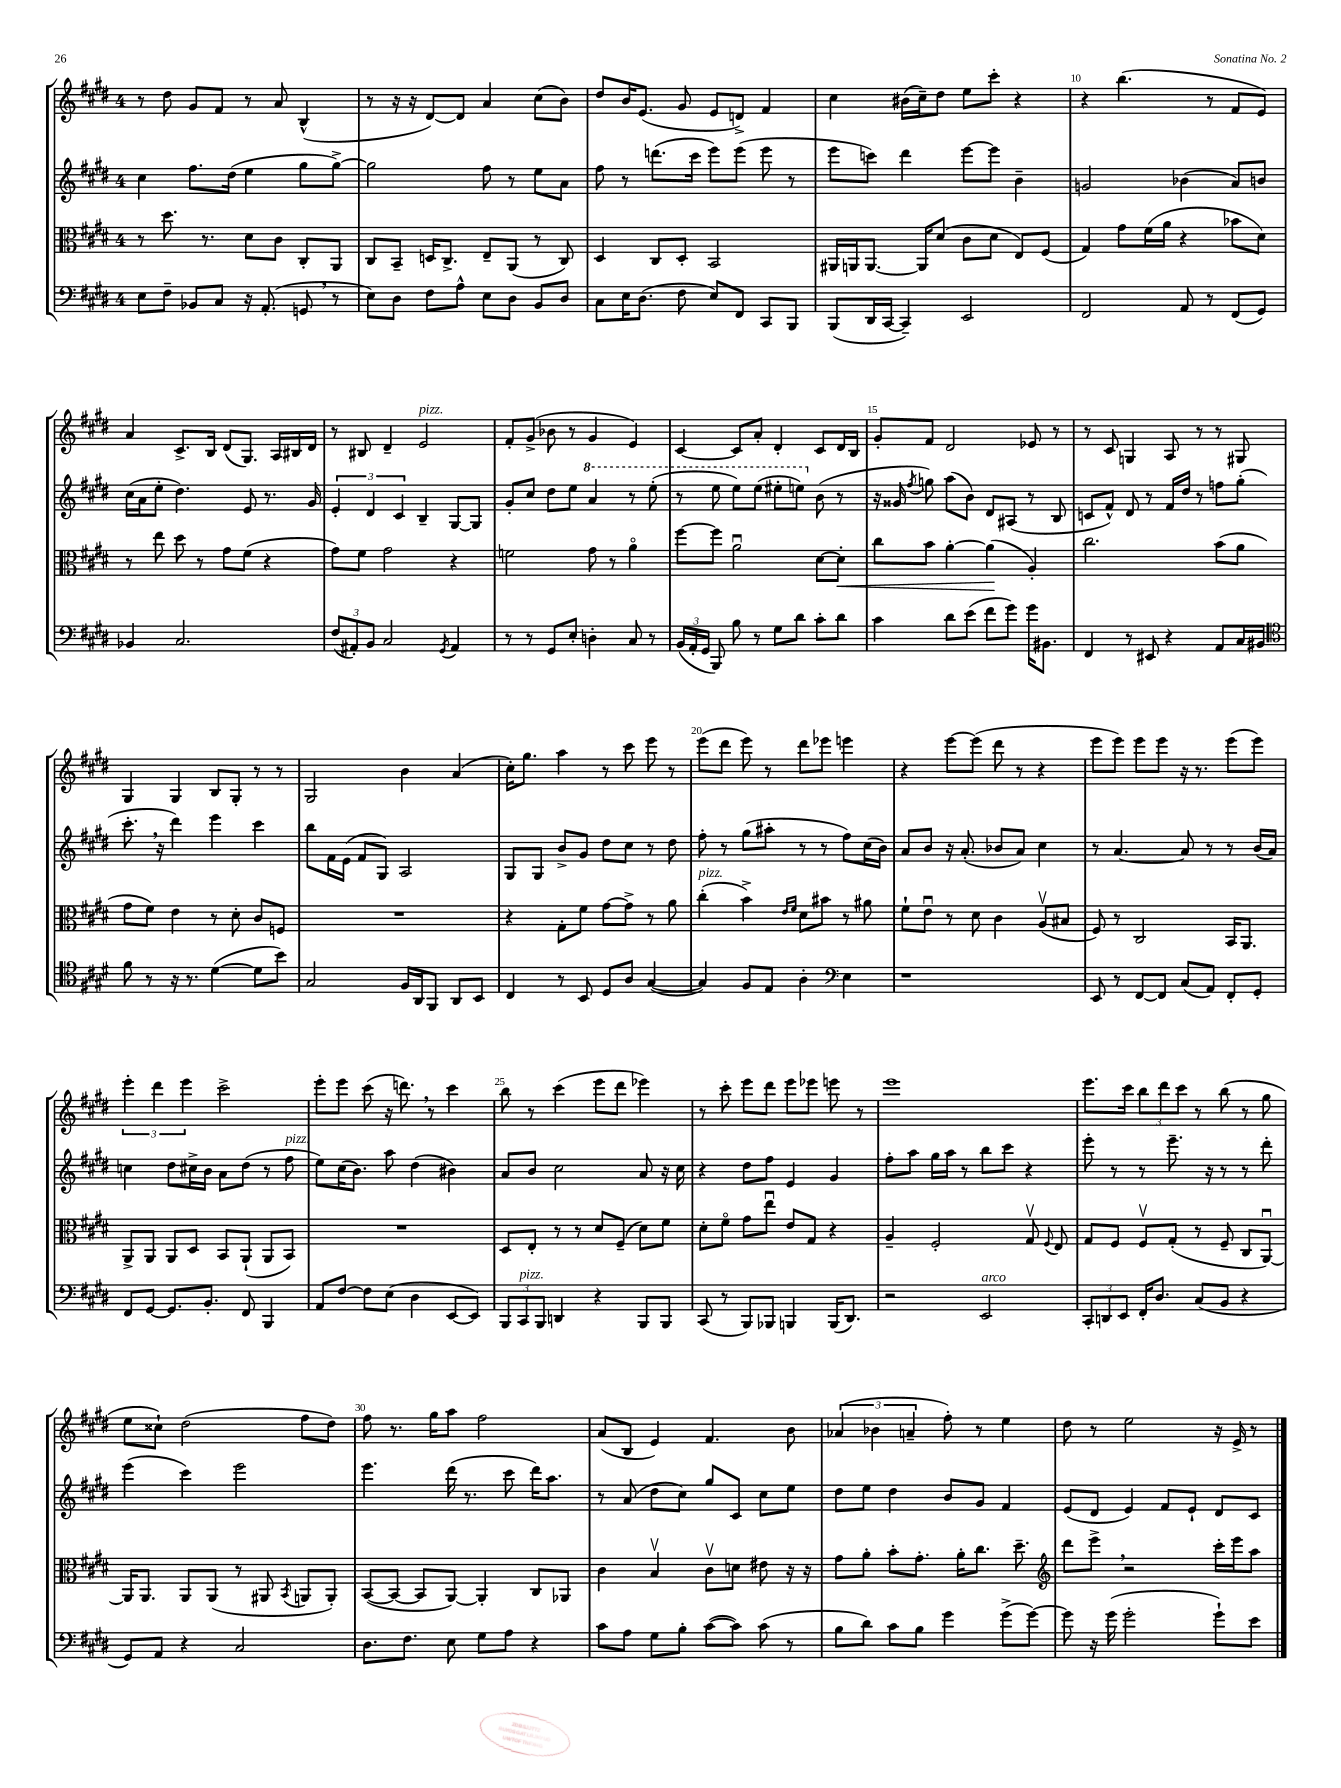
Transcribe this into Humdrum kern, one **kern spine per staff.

**kern	**kern	**kern	**kern
*staff4	*staff3	*staff2	*staff1
*clefF4	*clefC3	*clefG2	*clefG2
*k[f#c#g#d#]	*k[f#c#g#d#]	*k[f#c#g#d#]	*k[f#c#g#d#]
*M4/4	*M4/4	*M4/4	*M4/4
8E	8r	4cc#	8r
8F#~	8.dd#	.	8dd#
8BB-	.	8.ff#	8g#
.	8.r	.	.
8C#	.	.	8f#
.	.	(16dd#	.
16r	8d#	4ee	8r
(8.AA'	.	.	.
.	8c#	.	8a
8GG	8C#'	8gg#	(4B^^
8r	8AA	[8gg#^)	.
=	=	=	=
8E)	8C#	2gg#]	8r
8D#	8BB~	.	16r
.	.	.	16r
8F#	16D	.	[8d#)
.	8.C#^	.	.
8A^^	.	.	8d#]
8E	8E~	8ff#	4a
8D#	(8AA	8r	.
8BB	8r	8ee	(8cc#
8D#	8C#)	8a	8b)
=	=	=	=
8C#	4D#	8ff#	8dd#
16E	.	8r	16b
(8.D#	.	.	(8.e
.	8C#	(8.ddd	.
8F#	8D#'	.	8g#
.	.	16ccc#	.
8E)	2BB	8eee)	8e
8FF#	.	(8eee	8d^)
8CC#	.	8eee	4f#
8BBB	.	8r	.
=	=	=	=
(8BBB	16AA#	8eee	4cc#
.	16AA	.	.
16DD#	[8.AA	8ccc)	.
[16CC#	.	.	.
4CC#~])	.	4ddd#	(16b#
.	16AA]	.	16cc#~)
.	(8d#	.	8dd#
2EE	8c#	[8eee	8ee
.	8d#	8eee]	8ccc#'
.	8E)	4b~	4r
.	(8F#	.	.
=	=	=	=
2FF#	4G#)	2g	4r
.	8g#	.	(4.bb
.	(16f#	.	.
.	16a	.	.
8AA	4r	(4b-	.
8r	.	.	8r
(8FF#	8b-	8a)	8f#
8GG#)	8d#)	8b	8e)
=	=	=	=
4BB-	8r	(16cc#	4a
.	.	16a	.
.	8ee	8ee'	.
2.C#	8dd#	4.dd#)	8.c#^
.	8r	.	.
.	.	.	16B
.	8g#	.	(8d#
.	(8f#	8e	8.G#)
.	4r	8.r	.
.	.	.	16A
.	.	.	16B#
.	.	16g#	16d#
=	=	=	=
(12F#	8g#)	6e'	8r
12AA#')	.	.	.
.	8f#	.	8B#
12BB	.	6d#	.
2C#	2g#	.	4d#~
.	.	6c#	.
.	.	4B~	2e
8qGG#	.	.	.
4AA#	4r	[8G#	.
.	.	8G#]	.
=	=	=	=
8r	2f	8g#'	8f#'
8r	.	8cc#	(8g#^
8GG#	.	8dd#	8b-
8E'	.	8ee	8r
4D'	8g#	4aa	4g#
.	8r	.	.
8C#	4ao	8r	4e)
8r	.	(8eee'	.
=	=	=	=
(24BB	[8ff#	8r	[4c#
24AA'	.	.	.
24GG#	.	.	.
8BBB)	8ff#]	8eee	.
8B	2au	8eee)	8c#]
8r	.	(8eee	8a'
8G#	.	8eee#'	4d#'
8d#	.	8eee)	.
8c#'	[8d#	(8b	8c#
8d#	8d#']	8r	16d#
.	.	.	16B
=	=	=	=
4c#	8cc#	16r	8g#'
.	.	16g##	.
.	.	8qff#	.
.	8b	8gg)	8f#
8d#	[4a'	(8aa	2d#
(8e	.	8b)	.
8f#	(4a]	8d#	.
8g#)	.	(8A#	.
16g#	4A')	8r	8e-
8.BB#	.	.	.
.	.	8B	8r
=	=	=	=
4FF#	2.cc#	8c	8r
.	.	8f#^^)	8c#
8r	.	8d#	4G
8EE#	.	8r	.
4r	.	16f#	8A
.	.	16dd#	.
.	.	8r	8r
8AA	(8b	8ff	8r
16C#	8a	(8gg#'	8G#
16BB#	.	.	.
=	=	=	=
*clefC4	*	*	*
8f#	8g#	8.ccc#'	4G#
8r	8f#)	.	.
.	.	16r	.
16r	4e	4ddd#)	4G#
8.r	.	.	.
([4d#	8r	4eee	8B
.	8d#'	.	8G#'
8d#]	8c#	4ccc#	8r
8b)	8F	.	8r
=	=	=	=
2G#	1r	8bb	2G#
.	.	16f#	.
.	.	(16e	.
.	.	8f#	.
.	.	8G#)	.
16F#	.	2A	4b
16AA	.	.	.
8FF#	.	.	.
8AA	.	.	(4a
8BB	.	.	.
=	=	=	=
4C#	4r	8G#	16cc#')
.	.	.	8.gg#
.	.	8G#	.
8r	8G#'	8b^	4aa
8BB	8f#	8g#	.
8D#	[8g#	8dd#	8r
8A	8g#^]	8cc#	8ccc#
([4G#	8r	8r	8eee
.	8a	8dd#	8r
=	=	=	=
4G#])	(4cc#'	8ff#'	(8eee
.	.	8r	8ddd#
8F#	4b^)	(8gg#	8eee)
8E	.	8aa#'	8r
.	16qqe	.	.
.	16qqf#	.	.
4A'	8d#	8r	8ddd#
.	8b#	8r	8eee-
*clefF4	*	*	*
4E	8r	8ff#)	4eee
.	8a#	(16cc#	.
.	.	16b)	.
=	=	=	=
1r	8f#`	8a	4r
.	8eu	8b	.
.	8r	16r	[8eee
.	.	(8.a'	.
.	8d#	.	(8eee]
.	4c#	8b-	8ddd#
.	.	8a)	8r
.	(8Av	4cc#	4r
.	8B#	.	.
=	=	=	=
8EE	8F#)	8r	8eee
8r	8r	[4.a	8eee)
[8FF#	2C#	.	8eee
8FF#]	.	.	8eee
(8C#	.	8a]	16r
.	.	.	8.r
8AA)	.	8r	.
8FF#'	16BB	8r	(8eee
.	8.AA	.	.
8GG#'	.	(16b	8eee)
.	.	16a)	.
=	=	=	=
8FF#	8AA^	4cc	6eee'
[8GG#	8AA	.	.
.	.	.	6ddd#
8.GG#]	8AA	8dd#	.
.	.	.	6eee
.	8D#	16cc#^	.
8.BB'	.	16b	.
.	8BB	8a	2ccc#^
8FF#	(8AA`	(8dd#	.
4BBB	8AA	8r	.
.	8BB)	8ff#	.
=	=	=	=
8AA	1r	8ee)	8eee'
[8F#	.	(16cc#	8eee
.	.	8.b)	.
8F#]	.	.	(8ccc#
(8E	.	8aa	16r
.	.	.	8.ddd)
4D#	.	(4dd#	.
.	.	.	8r
[8EE	.	4b#)	4ccc#
8EE])	.	.	.
=	=	=	=
12BBB	8D#	8a	8bb
12CC#	.	.	.
.	8E'	8b	8r
12BBB	.	.	.
4DD	8r	2cc#	(4ccc#
.	8r	.	.
4r	8d#	.	8eee
.	(8F#~	.	8ddd#
8BBB	8d#)	8a	4eee-)
8BBB	8f#	16r	.
.	.	16cc#	.
=	=	=	=
(8CC#	8d#'	4r	8r
8r	8f#o	.	8ccc#'
8BBB)	8g#	8dd#	8eee
8BBB-	8eeu	8ff#	8ddd#
4BBB	8e	4e	8eee
.	8G#	.	8eee-
(16BBB	4r	4g#	8eee
8.DD#)	.	.	.
.	.	.	8r
=	=	=	=
2r	4A~	8ff#'	1eee
.	.	8aa	.
.	2F#'	16gg#	.
.	.	16aa	.
.	.	8r	.
2EE	.	8bb	.
.	.	8ccc#	.
.	8G#v	4r	.
.	8qqF#	.	.
.	8E	.	.
=	=	=	=
12CC#'	8G#	8eee'	8.eee
12DD	.	.	.
.	8F#	8r	.
12EE	.	.	.
.	.	.	16ccc#
16FF#'	8F#v	8r	12bb
8.D#	.	.	.
.	.	.	12ddd#
.	(8G#'	8.eee~	.
.	.	.	12ccc#
(8C#	8r	.	8r
.	.	16r	.
8BB	8F#~	8r	(8bb
4r	8C#	8r	8r
.	[8AAu)	8ddd#'	8gg#
=	=	=	=
8GG#)	16AA]	(4eee	8ee
.	8.AA	.	.
8AA	.	.	8cc##`)
4r	8AA	4ccc#)	(2dd#
.	(8AA	.	.
2C#	8r	2eee	.
.	8AA#	.	.
.	8qBB	.	.
.	8AA	.	8ff#
.	8AA')	.	8dd#)
=	=	=	=
8.D#	([8BB	4.eee	8ff#
.	8BB_	.	8.r
8.F#	.	.	.
.	8BB]	.	.
.	.	.	16gg#
8E	[8AA)	(16ddd#	8aa
.	.	8.r	.
8G#	4AA']	.	2ff#
8A	.	8ccc#	.
4r	8C#	16ddd#)	.
.	.	8.aa	.
.	8AA-	.	.
=	=	=	=
8c#	4c#	8r	(8a
8A	.	(8a	8B
8G#	4Bv	8dd#	4e)
8B'	.	8cc#)	.
([8c#	8c#v	8gg#	4.f#
8c#])	8d	8c#	.
(8c#	8e#	8cc#	.
8r	16r	8ee	8b
.	16r	.	.
=	=	=	=
8B	8g#	8dd#	(6a-
8d#)	8a'	8ee	.
.	.	.	6b-
8c#	8b'	4dd#	.
.	.	.	6a~
8B	8.g#'	.	.
4g#	.	8b	8ff#')
.	16a'	.	.
.	8.cc#	8g#	8r
(8g#^	.	4f#	4ee
.	8.dd#~	.	.
[8g#)	.	.	.
=	=	=	=
*	*clefG2	*	*
8g#]	8ddd#	(8e	8dd#
16r	8eee^	8d#	8r
(16g#	.	.	.
2g#'	2r	4e)	2ee
.	.	8f#	.
.	.	8e`	.
8g#`)	16ccc#'	8d#	16r
.	16eee	.	16e^
8e	8aa	8c#	8r
==	==	==	==
*-	*-	*-	*-
